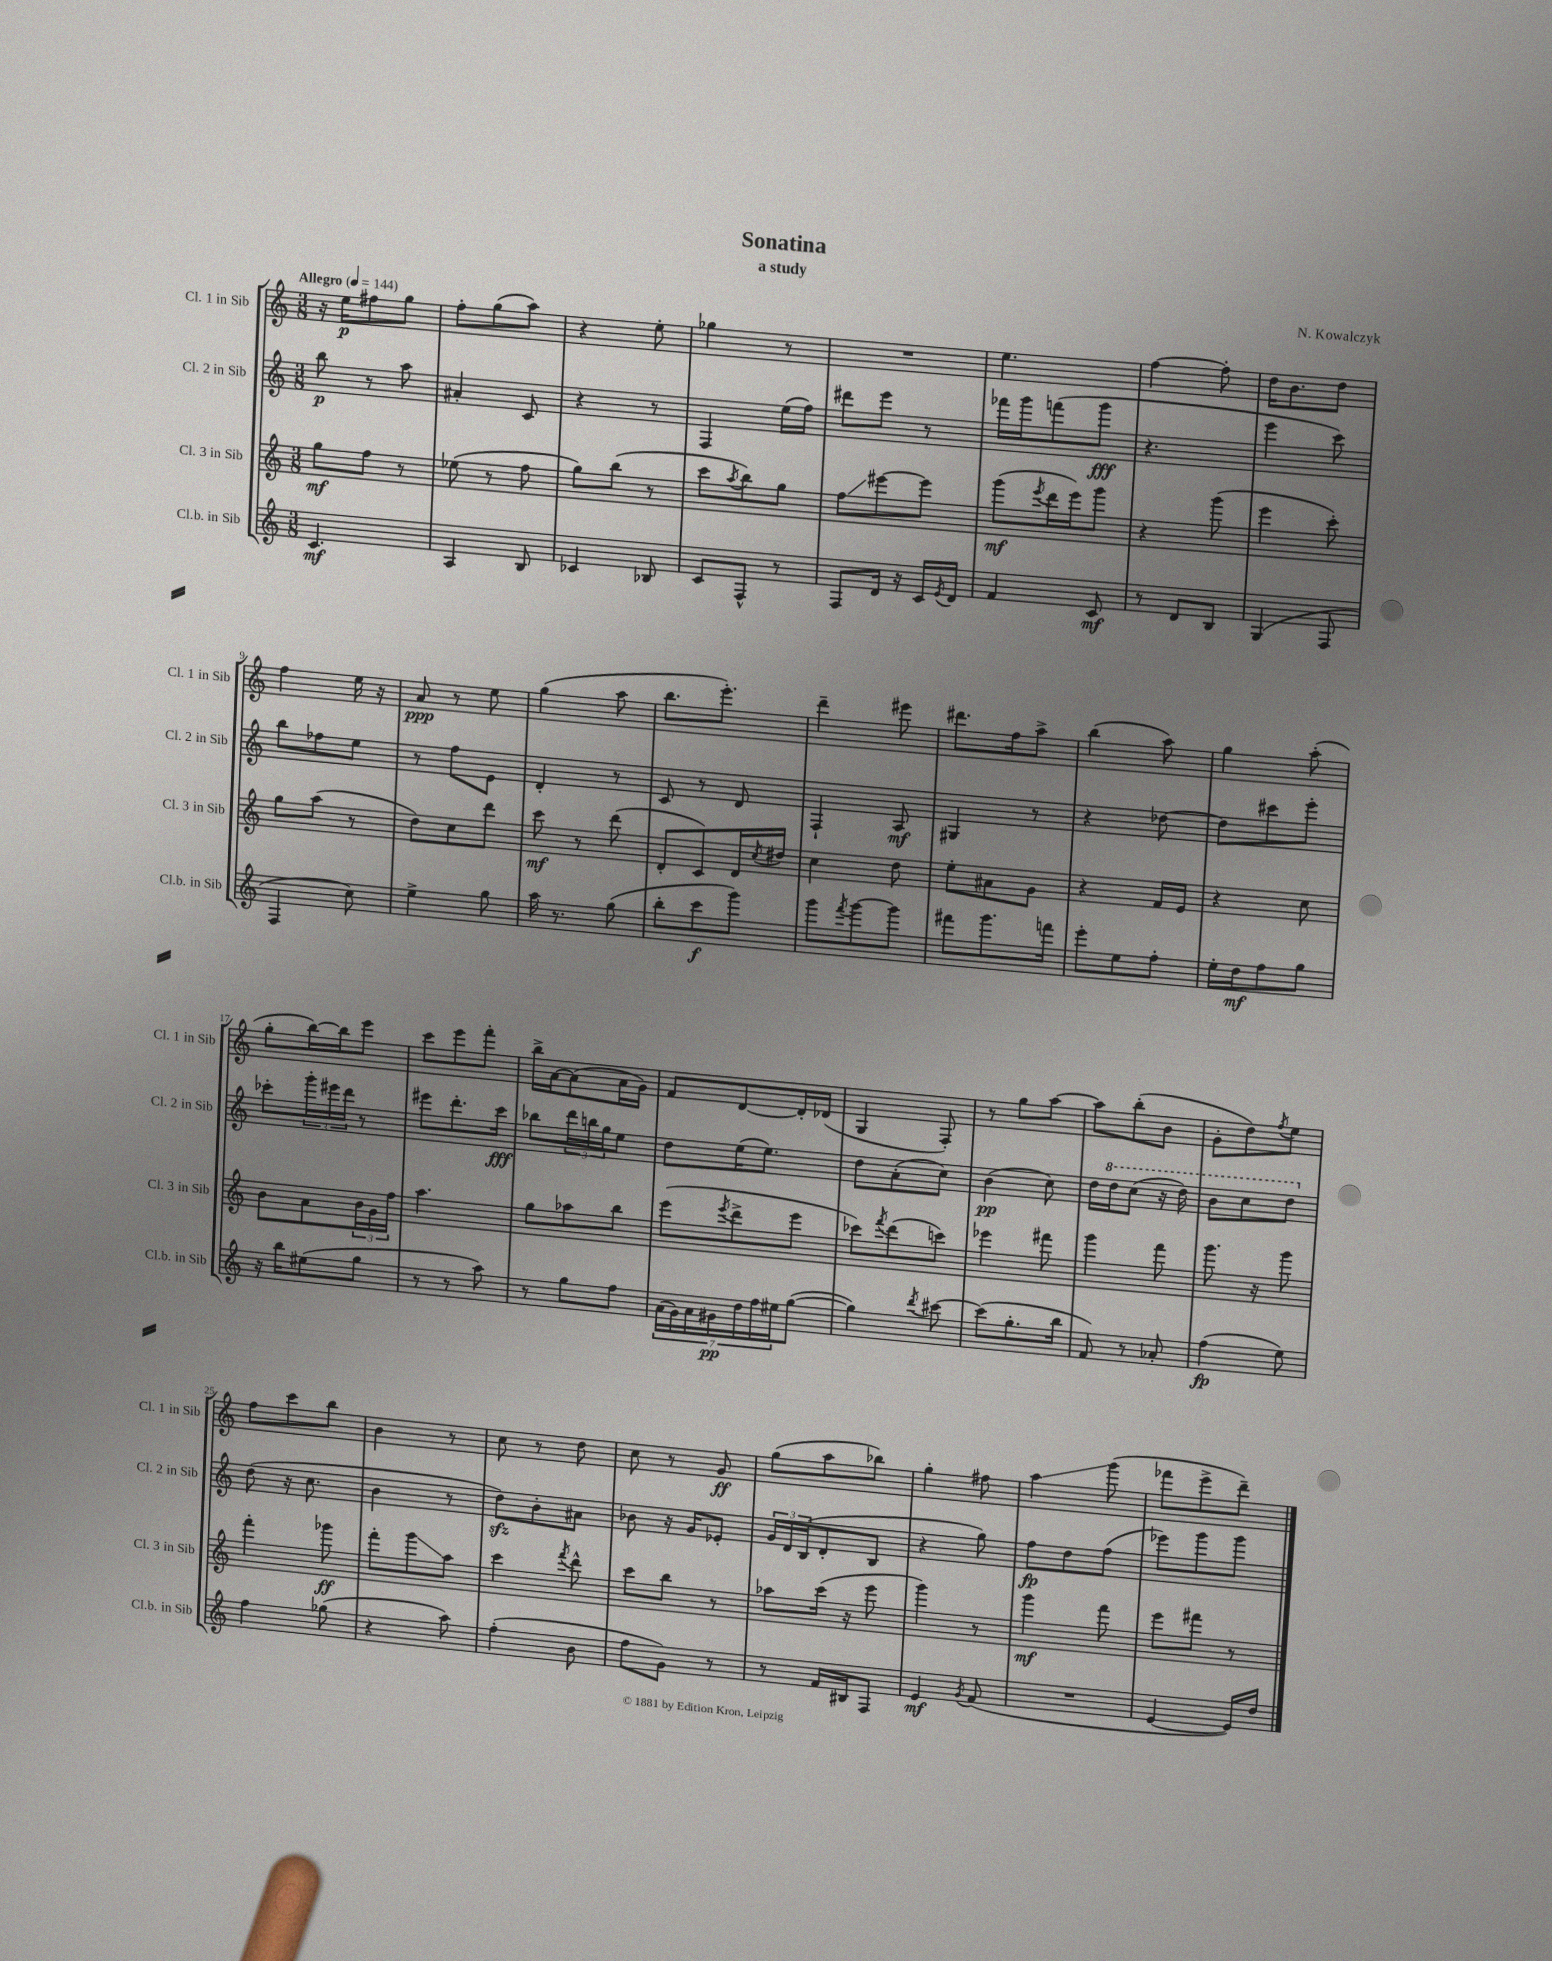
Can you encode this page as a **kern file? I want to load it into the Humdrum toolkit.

**kern	**kern	**kern	**kern
*staff4	*staff3	*staff2	*staff1
*clefG2	*clefG2	*clefG2	*clefG2
*k[]	*k[]	*k[]	*k[]
*M3/8	*M3/8	*M3/8	*M3/8
*MM144	*MM144	*MM144	*MM144
4.c/	8gg\L	8bb\	16r
.	.	.	16ee\LK
.	8ff\J	8r	8ff#\
.	8r	8aa\	8gg\J
=	=	=	=
4A/	(8ee-\	4a#'/	8ff'\L
.	8r	.	(8gg\
8B/	8ff\	8c/	8aa\J)
=	=	=	=
4c-/	8gg\L)	4r	4r
.	(8bb\J	.	.
8B-/	8r	8r	8ee'\
=	=	=	=
8c/L	8ccc\L	4F/	4gg-\
.	8qaa/	.	.
8F^^/J	8bb\)	.	.
8r	8gg\J	(16ee\LL	8r
.	.	16ff\JJ)	.
=	=	=	=
8F/L	8ff\L	8ddd#\L	4.r
16d/Jk	[8eee#\	8eee\J	.
16r	.	.	.
16c/LL	8eee#\]J	8r	.
8qe/	.	.	.
16d/JJ	.	.	.
=	=	=	=
4f/	(8ggg\L	16fff-\LL	4.ee\
.	.	16ggg\J	.
.	8qeee/	.	.
.	16ddd\L	(8fff\	.
.	16eee\J)	.	.
8c/	8ggg\J	8ggg\J	.
=	=	=	=
8r	4r	4.r	[4ff\
8d/L	.	.	.
8B/J	(8ggg\	.	8ff'\]
=	=	=	=
(4G/	4eee\	4eee\	16dd\LK
.	.	.	8.b\
8F/	8ccc'\)	8ccc\)	8dd\J
=	=	=	=
4F/	8gg\L	8bb\L	4ff\
.	(8aa\J	8ff-\	.
8cc\)	8r	8ee\J	16ee\
.	.	.	16r
=	=	=	=
4ee^\	8dd\L)	8r	8a/
.	8cc\	8ff\L	8r
8gg\	8ddd\J	8e\J	8ee\
=	=	=	=
16aa\	8ccc\	4d'/	(4gg\
8.r	.	.	.
.	8r	.	.
(8gg\	(8ddd\	8r	8aa\
=	=	=	=
8bb'\L	8d'/L	8c/	8.bb\L
8ccc\	8c/)	8r	.
.	.	.	8.eee'\J)
8ggg\J)	16d/L	8d/	.
.	8qcc/	.	.
.	16dd#/JJ	.	.
=	=	=	=
8ggg\L	4cc\	4F`/	4ddd~\
8qfff/	.	.	.
[8ggg\	.	.	.
8ggg\]J	8dd\	8A/	8eee#\
=	=	=	=
8fff#\L	8ee'\L	4G#/	8.ddd#\L
8.ggg\	8a#\	.	.
.	.	.	16ff\k
.	8g\J	8r	8aa^\J
16fff\Jk	.	.	.
=	=	=	=
8eee'\L	4r	4r	(4bb\
8ee\	.	.	.
8ff'\J	16f/LL	[8dd-\	8aa\)
.	16e/JJ	.	.
=	=	=	=
16ee'\LL	4r	8dd-\]L	4gg\
16dd\J	.	.	.
8ff\	.	8ccc#\	.
8gg\J	8cc\	8eee'\J	(8aa'\
=	=	=	=
16r	8b\L	8ccc-'\L	8gg'\L
16bb\LK	.	.	.
(8ee#\	8a\	24ggg'\L	[16bb\L)
.	.	24eee#\	.
.	.	.	16bb\]J
.	.	24ddd\JJ	.
8gg\J	24b\L	8r	8eee\J
.	24g\	.	.
.	24ff\JJ	.	.
=	=	=	=
8r	4.aa\	8eee#\L	8ccc\L
8r	.	8.ddd'\	8eee\
8aa\)	.	.	8fff'\J
.	.	16ccc\Jk	.
=	=	=	=
8r	8gg\L	8bb-\L	16bb^\LL
.	.	.	[16a\J
8gg\L	8aa-\	24ddd\L	(8a\]
.	.	24bb\	.
.	.	24gg\J	.
8ff\J	8bb\J	8ee\J	16a\L
.	.	.	16g\JJ)
=	=	=	=
(28a\LL	(8eee\L	8dd\L	8f/L
28g\)	.	.	.
28a\	.	.	.
28g#\	.	.	.
.	8qeee/	.	.
.	8ddd^\	(16ee\K	[8d/
28dd\	.	.	.
28ff\	.	.	.
.	.	8.ee\J)	.
28ee#\J	.	.	.
([8gg\J	8eee\J	.	16d'/]L
.	.	.	(16d-/JJ
=	=	=	=
4gg\])	8ccc-\L)	8dd\L	4G/
.	8qfff/	.	.
.	(8ddd\	(8a'\	.
8qddd/	.	.	.
[8ccc#\	8ccc\J)	8cc\J)	8F'/)
=	=	=	=
(8ccc#\]L	4eee-\	(4b\	8r
8.gg'\	.	.	8gg\L
.	8fff#\	8cc\)	[8aa\J
16bb\Jk	.	.	.
=	=	=	=
8f/)	4ggg\	16dd\LL	8aa\]L
.	.	16ddd\J	.
8r	.	(8ccc\J	(8bb'\
8a-'/	8fff\	16r	8b\J
.	.	16ddd\)	.
=	=	=	=
(4ff\	8.ggg\	8bb\L	8g'\L
.	.	8ccc\	8dd\)
.	16r	.	.
.	.	.	8qff/
8ee\)	8ggg\	8ddd\J	8ee\J
=	=	=	=
4ff\	4fff'\	(8dd\	8ff\L
.	.	16r	8ccc\
.	.	8.cc\	.
(8gg-\	8ggg-\	.	8bb\J
=	=	=	=
4r	8fff'\L	4b\	4b\
.	8ggg\	.	.
8aa\)	8aa\J	8r	8r
=	=	=	=
(4ff'\	4ccc\	8dd\L)	8cc\
.	.	8b'\	8r
.	8qfff/	.	.
8b\	8ddd^^\	8a#\J	8dd\
=	=	=	=
8ff\L	8ccc\L	8b-\	8cc\
8g\J)	8bb\J	16r	8r
.	.	16g/LK	.
8r	8r	8e-'/J	8g/
=	=	=	=
8r	8aa-\L	24g/LL	(8gg\L
.	.	24d/	.
.	.	(24B/J	.
16f/LL	(16ccc\Jk	8d'/	8aa\
16B#/J	16r	.	.
8F/J	8eee\	8B/J	8bb-\J)
=	=	=	=
4e/	4ggg\)	4r	4gg'\
8qg/	.	.	.
(8f/	8r	8gg\)	8ff#\
=	=	=	=
4.r	4ggg\	8ff\L	4aa\
.	.	8dd\	.
.	8fff\	(8ff\J	(8ggg\
=	=	=	=
[4e/	8eee\L	8eee-\L)	8fff-\L
.	8fff#\J	8ggg\	8eee^\
16e/]LL)	8r	8ggg\J	8ddd~\J)
16dd/JJ	.	.	.
==	==	==	==
*-	*-	*-	*-
